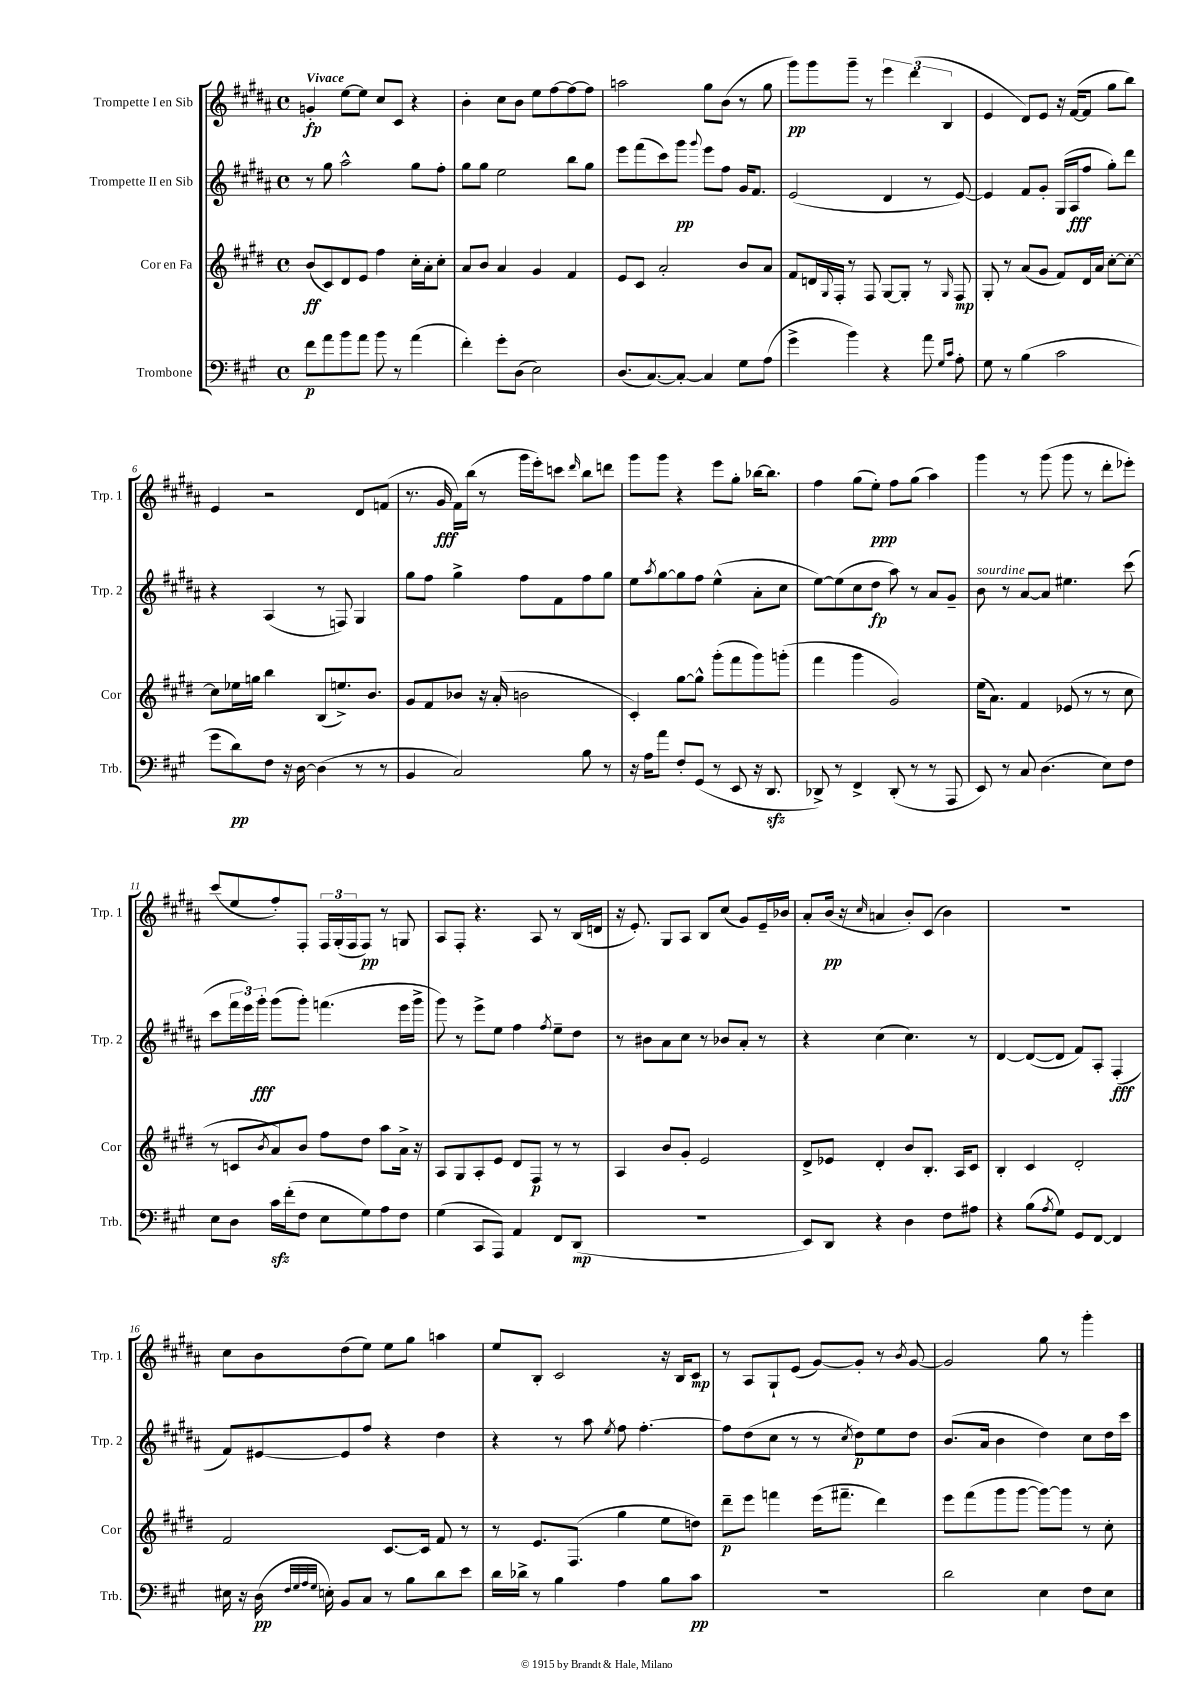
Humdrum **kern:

**kern	**kern	**kern	**kern
*staff4	*staff3	*staff2	*staff1
*clefF4	*clefG2	*clefG2	*clefG2
*k[f#c#g#]	*k[f#c#g#d#]	*k[f#c#g#d#a#]	*k[f#c#g#d#a#]
*M4/4	*M4/4	*M4/4	*M4/4
*met(c)	*met(c)	*met(c)	*met(c)
8f#\L	(8b/L	8r	4g'/
8a\	8c#/)	8gg#\	.
8b\	8d#/	2aa#^^\	[8ee\L
8a\J	8e/J	.	8ee\]J
8b\	4ff#\	.	8cc#/L
8r	.	.	8c#/J
(4a\	16cc#'\LL	8gg#\L	4r
.	16a'\J	.	.
.	8cc#'\J	8ff#'\J	.
=	=	=	=
4f#'\)	8a/L	8gg#\L	4b'\
.	8b/J	8gg#\J	.
8g#'\L	4a/	2ee\	8cc#\L
(8D\J	.	.	8b\J
2E\)	4g#/	.	8ee\L
.	.	.	[8ff#\
.	4f#/	8bb\L	8ff#\_
.	.	8gg#\J	8ff#\]J
=	=	=	=
(8.D/L	8e/L	8eee\L	2aa\
.	8c#/J	(8fff#\	.
[8.C#/)	.	.	.
.	2a'/	8ccc#\)	.
8C#'/_J	.	8ggg#\J	.
.	.	8qqggg#/	.
4C#/]	.	8eee\L	8gg#\L
.	.	8ff#\J	(8b\J
8G#\L	8b/L	16g#/LK	8r
.	.	8.f#/J	.
(8A\J	8a/J	.	8gg#\
=	=	=	=
4g#^\	8f#/L	(2e/	8ggg#\L)
.	16d/L	.	8ggg#\
.	8qqG#/	.	.
.	16F#'/JJ	.	.
4b\)	8r	.	8ggg#~\J
.	8F#/	.	8r
4r	[8G#/L	4d#/	6eee\
.	8G#'/]J	.	.
.	.	.	(6ddd#\
8a\	8r	8r	.
.	.	.	6B/
16qqG#/LL	.	.	.
16qqc#/JJ	16qqG#/	.	.
8A'\	8F#/	[8e/)	.
=	=	=	=
8G#\	8G#'/	4e/]	4e/
8r	8r	.	.
(4B\	(8a/L	8f#/L	8d#/L)
.	8g#/J	8g#'/J	8e/J
2c#\	8f#/L)	(16G#/LL	16r
.	.	16A#/J	([16f#/LK
.	16d#/L	8ff#/J	8f#/]J
.	16a/JJ	.	.
.	[8cc#'\L	8gg#'\L)	8gg#\L
.	8cc#'\_J	8ddd#\J	8bb\J)
=	=	=	=
8g#\L	8cc#\]L	4r	4e/
8d\)	16ee-\L	.	.
.	16gg\JJ	.	.
8F#\J	4bb\	(4A#/	2r
16r	.	.	.
[16D\	.	.	.
(4D\]	(8B/L	8r	.
.	8.ee^/)	8F/)	.
8r	.	4G#/	8d#/L
.	8.b/J	.	.
8r	.	.	(8f/J
=	=	=	=
4BB/	8g#/L	8gg#\L	8.r
.	8f#/	8ff#\J	.
.	.	.	16g#/
2C#/)	8b-/J	4gg#^\	16f#\LL)
.	.	.	(16bb\JJ
.	16r	.	8r
.	(16a'/	.	.
.	2b\	8ff#\L	16ggg#\LL
.	.	.	16eee'\J)
.	.	8f#\	8ccc\J
.	.	.	16qqddd#/
8B\	.	8ff#\	8bb\L
8r	.	8gg#\J	8ddd\J
=	=	=	=
16r	4c#'/)	8ee\L	8ggg#\L
16A\LK	.	.	.
.	.	8qaa#/	.
8a\J	.	[8gg#\	8ggg#\J
8F#'/L	[8gg#\L	8gg#\]	4r
(8GG#/J	8gg#^^\]J	8ff#\J	.
8r	(8ggg#'\L	(4ee^^\	8eee\L
8EE/	8fff#\	.	8gg#'\J
16r	8ggg#\)	8a#'\L	[16bb-\LK
8.DD/	.	.	8.bb-\]J
.	(8ggg'\J	8cc#\J	.
=	=	=	=
8DD-^/)	4fff#\	[8ee\L)	4ff#\
8r	.	(8ee\]	.
4FF#^/	4ggg#\	8cc#\	(8gg#\L
.	.	8dd#\J	8ee'\J)
(8DD-'/	2g#/)	8aa#\)	8ff#\L
8r	.	8r	(8gg#\J
8r	.	8a#/L	4aa#\)
8AAA/	.	8g#~/J	.
=	=	=	=
8EE/)	(16ee\LK	8b\	4ggg#\
.	8.a\J)	.	.
8r	.	8r	.
8C#/	4f#/	[8a#/L	8r
(4.D\	.	8a#/]J	(8ggg#\
.	(8e-/	4.ee#\	8ggg#\
.	8r	.	8r
8E\L)	8r	.	8ddd#'\L
8F#\J	8cc#\	(8ccc#\	8eee-'\J)
=	=	=	=
8E\L	8r	8ccc#\L	(8ccc#/L
8D\J	8c/L	24fff#\L	8ee/
.	.	24eee\)	.
.	.	24ggg#'\JJ	.
.	8qb/	.	.
16c#\LL	8a/)	(8ggg#\L	8ff#'/)
(16f#'\J	.	.	.
8F#\J	8b/J	8ggg#'\J)	8F#'/J
8E\L	8ff#\L	(4.fff\	24F#/LL
.	.	.	(24G#'/
.	.	.	24F#/J
8G#\)	8dd#\J	.	8F#/J)
8A\	8aa\L	.	8r
8F#\J	16a^\Jk	16eee\LL	8G/
.	16r	16ggg#^\JJ	.
=	=	=	=
(4G#\	8A/L	8ggg#\)	8A#/L
.	8G#/	8r	8F#'/J
8CC#/L	8A'/	8eee^\L	4.r
8AAA/J)	8e/J	8ee\J	.
4AA/	8d#/L	4ff#\	.
.	8F#/J	.	8A#/
.	.	8qff#/	.
8FF#/L	8r	8ee~\L	8r
(8DD/J	8r	8dd#\J	(16B/LL
.	.	.	16d/JJ
=	=	=	=
1r	4A/	8r	16r
.	.	.	8.e'/)
.	.	8b#\L	.
.	8b/L	8a#\	8G#/L
.	8g#'/J	8cc#\J	8A#/J
.	2e/	8r	8B/L
.	.	8b-/L	(8cc#/J
.	.	8a#'/J	8g#/L)
.	.	8r	16e~/L
.	.	.	16b-/JJ
=	=	=	=
8EE/L)	8d#^/L	4r	8a#'/L
8DD/J	8e-/J	.	(16b/Jk
.	.	.	16r
.	.	.	16qqcc#/
4r	4d#'/	(4cc#\	4a/
4D\	8b/L	4.cc#\)	8b'/L)
.	8.B'/J	.	(8c#/J
8F#\L	.	.	4b\)
.	16A/LK	.	.
8A#\J	8c#/J	8r	.
=	=	=	=
4r	4B'/	[4d#/	1r
(8B\L	4c#/	(8d#/_L	.
8qA/	.	.	.
8G#\J)	.	8d#/]J	.
8GG#/L	2d#'/	8f#/L)	.
[8FF#/J	.	8A#'/J	.
4FF#/]	.	(4F#'/	.
=	=	=	=
16E#\	2f#/	8f#/L)	8cc#\L
16r	.	.	.
(16D\	.	[8e#/	8b\
32qqF#/LLL	.	.	.
32qqG#/	.	.	.
32qqA/	.	.	.
32qqG#/JJJ	.	.	.
16E'\)	.	.	.
8BB/L	.	8e#/]	(8dd#\
8C#/J	.	8ff#/J	8ee\J)
8r	[8.c#/L	4r	8ee\L
8B\L	.	.	8gg#\J
.	16c#/]Jk	.	.
8d\	8f#/	4dd#\	4aa\
8e\J	8r	.	.
=	=	=	=
16d\LL	8r	4r	8ee/L
16d-^\JJ	.	.	.
8r	8.e/L	.	8B'/J
4B\	.	8r	2c#/
.	(8.F#/J	.	.
.	.	8aa#\	.
.	.	8qee/	.
4A\	4gg#\	8ff#\	.
.	.	[4.ff#'\	.
8B\L	8ee\L	.	16r
.	.	.	16B/LK
8c#\J	8dd\J)	.	8c#/J
=	=	=	=
1r	8ddd#~\L	8ff#\]L	8r
.	8eee\J	(8dd#\	8A#/L
.	4fff\	8cc#\J	8G#`/
.	.	8r	(8e/J
.	(16eee\LK	8r	[8g#/L)
.	8.fff#~\J	.	.
.	.	8qcc#/	.
.	.	8dd#\L)	8g#'/]J
.	4ddd#\)	8ee\	8r
.	.	.	8qb/
.	.	8dd#\J	[8g#/
=	=	=	=
2d\	8eee\L	(8.b/L	2g#/]
.	(8fff#\	.	.
.	.	16a#/Jk	.
.	8ggg#\	4b\	.
.	[8ggg#\J	.	.
4E\	8ggg#\_L)	4dd#\)	8gg#\
.	8ggg#\]J	.	8r
8F#\L	8r	8cc#\L	4ggg#'\
8E\J	8cc#'\	16dd#\L	.
.	.	16ccc#\JJ	.
==	==	==	==
*-	*-	*-	*-
